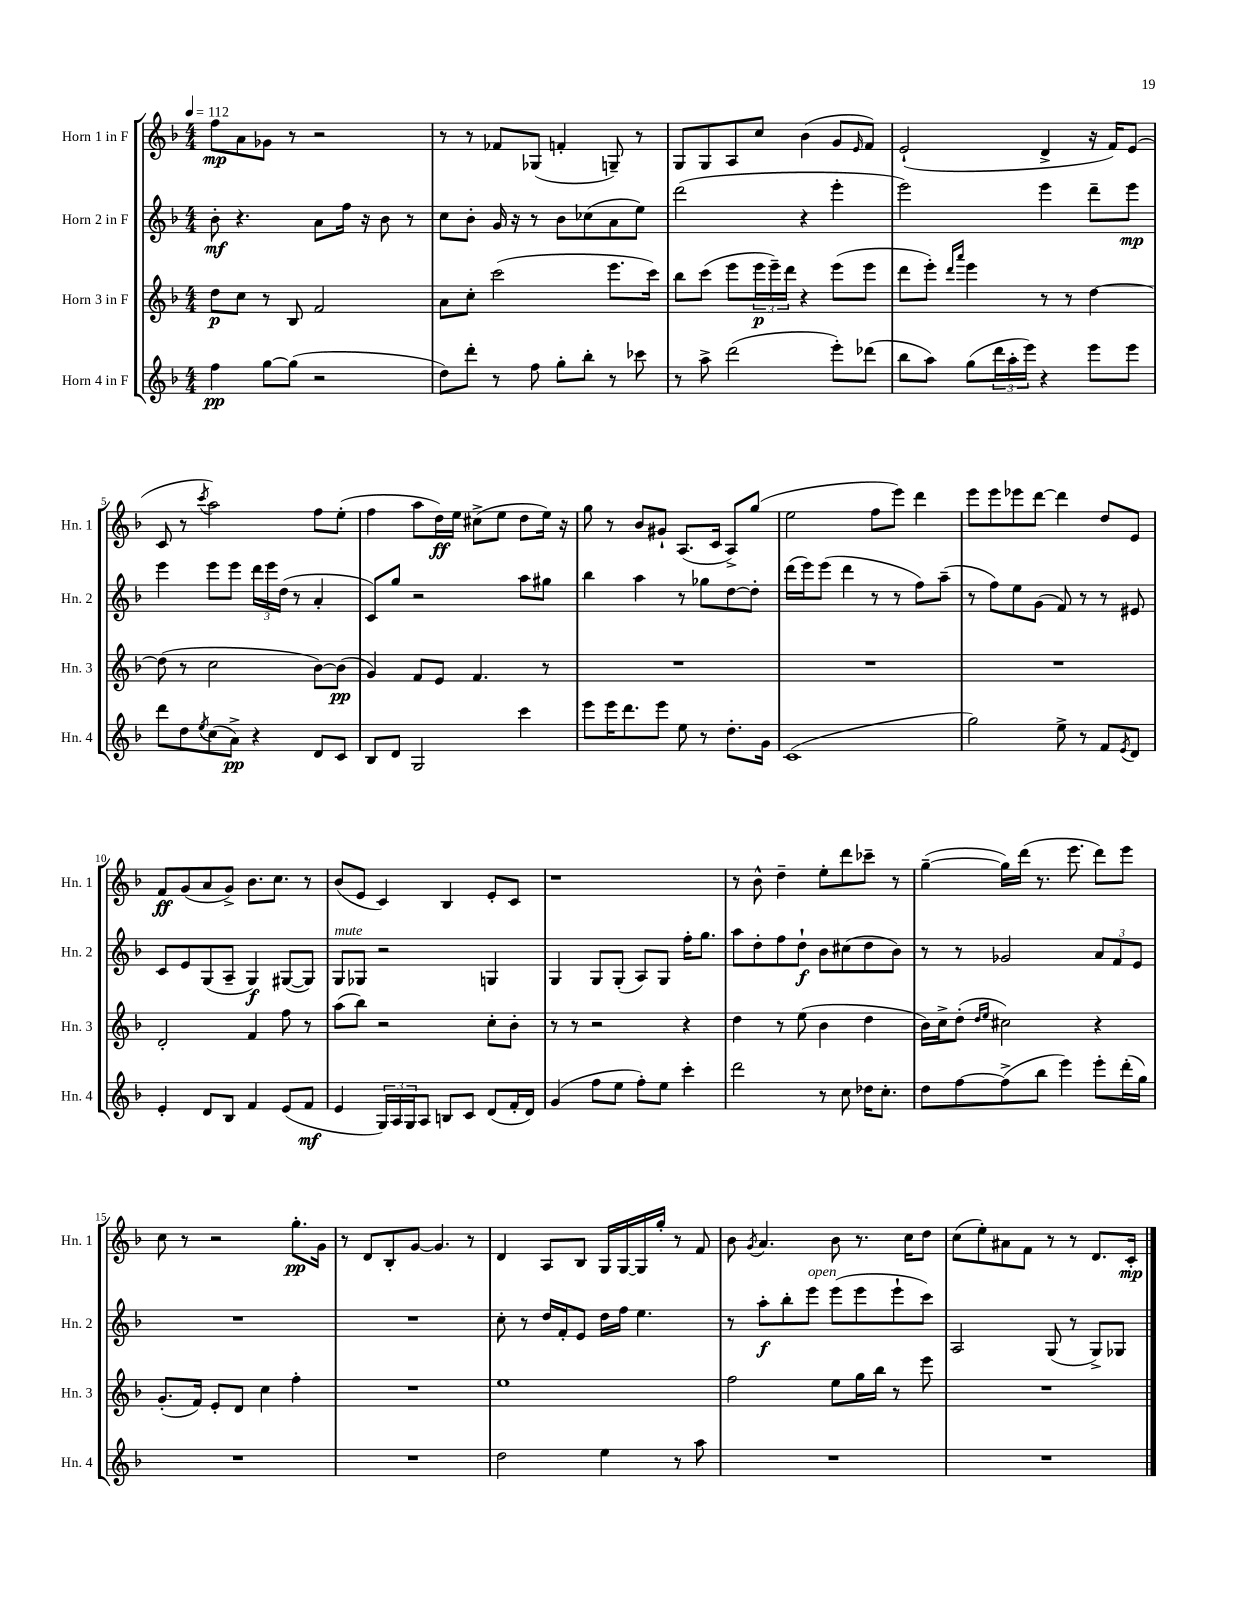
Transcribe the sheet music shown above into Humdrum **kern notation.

**kern	**dynam	**kern	**dynam	**kern	**dynam	**kern	**dynam
*part4	*part4	*part3	*part3	*part2	*part2	*part1	*part1
*staff4	*staff4	*staff3	*staff3	*staff2	*staff2	*staff1	*staff1
*I"Horn 4 in F	*	*I"Horn 3 in F	*	*I"Horn 2 in F	*	*I"Horn 1 in F	*
*I'Hn. 4	*	*I'Hn. 3	*	*I'Hn. 2	*	*I'Hn. 1	*
*clefG2	*	*clefG2	*	*clefG2	*	*clefG2	*
*k[b-]	*	*k[b-]	*	*k[b-]	*	*k[b-]	*
*M4/4	*	*M4/4	*	*M4/4	*	*M4/4	*
*MM112	*	*MM112	*	*MM112	*	*MM112	*
=1	=1	=1	=1	=1	=1	=1	=1
4ff\	pp	8dd\L	p	8b-'\	mf	8ff\L	mp
.	.	8cc\J	.	4.r	.	8a\	.
[8gg\L	.	8r	.	.	.	8g-X\J	.
(8gg\J]	.	8B-/	.	.	.	8r	.
2r	.	2f/	.	8a\L	.	2r	.
.	.	.	.	16ff\Jk	.	.	.
.	.	.	.	16r	.	.	.
.	.	.	.	8b-\	.	.	.
.	.	.	.	8r	.	.	.
=2	=2	=2	=2	=2	=2	=2	=2
8dd\L)	.	8a\L	.	8cc\L	.	8r	.
8ddd'\J	.	8cc'\J	.	8b-'\J	.	8r	.
8r	.	(2ccc\	.	16g/	.	8f-X/L	.
.	.	.	.	16r	.	.	.
8ff\	.	.	.	8r	.	(8G-X/J	.
8gg'\L	.	.	.	8b-\L	.	4fn'/	.
8bb-'\J	.	.	.	(8cc-X\	.	.	.
8r	.	8.eee\L	.	8a\	.	8Gn~/)	.
8ccc-X\	.	.	.	8ee\J)	.	8r	.
.	.	16ccc\Jk)	.	.	.	.	.
=3	=3	=3	=3	=3	=3	=3	=3
8r	.	8bb-\L	.	(2ddd\	.	8G/L	.
8aa^\	.	(8ccc\J	.	.	.	8G/	.
(2ddd\	.	8eee\L	.	.	.	8A/	.
.	.	24eee\L	p	.	.	8cc/J	.
.	.	24eee~\)	.	.	.	.	.
.	.	24ddd\JJ	.	.	.	.	.
.	.	4r	.	4r	.	(4b-\	.
8eee'\L)	.	(8eee\L	.	4eee'\	.	8g/L	.
.	.	.	.	.	.	16qqe/	.
(8ddd-X\J	.	8eee\J	.	.	.	8f/J)	.
=4	=4	=4	=4	=4	=4	=4	=4
8bb-\L	.	8ddd\L	.	2eee\)	.	(2e`/	.
8aa\J)	.	8eee'\J)	.	.	.	.	.
.	.	16qqddd/LL	.	.	.	.	.
.	.	16qqaaa/JJ	.	.	.	.	.
(8gg\L	.	4eee\	.	.	.	.	.
24ddd\L	.	.	.	.	.	.	.
24aa'\	.	.	.	.	.	.	.
24eee\JJ)	.	.	.	.	.	.	.
4r	.	8r	.	4eee\	.	4d^/	.
.	.	8r	.	.	.	.	.
8eee\L	.	[4dd\	.	8ddd~\L	.	16r	.
.	.	.	.	.	.	16f/KL)	.
8eee\J	.	.	.	8eee\J	mp	(8e/J	.
!!LO:LB:g=z
=5	=5	=5	=5	=5	=5	=5	=5
8ddd\L	.	(8dd\]	.	4eee\	.	8c/	.
8dd\	.	8r	.	.	.	8r	.
8qee/	.	.	.	.	.	8qccc/	.
(8cc\	.	2cc\	.	8eee\L	.	2aa\)	.
8a^\J)	pp	.	.	8eee\J	.	.	.
4r	.	.	.	24ddd\LL	.	.	.
.	.	.	.	24eee\	.	.	.
.	.	.	.	(24dd\JJ	.	.	.
.	.	.	.	8r	.	.	.
8d/L	.	[8b-\L)	.	4a'/	.	8ff\L	.
8c/J	.	(8b-\J]	pp	.	.	(8ee'\J	.
=6	=6	=6	=6	=6	=6	=6	=6
8B-/L	.	4g/)	.	8c/L)	.	4ff\	.
8d/J	.	.	.	8gg/J	.	.	.
2G/	.	8f/L	.	2r	.	8aa\L	.
.	.	8e/J	.	.	.	16dd\L)	ff
.	.	.	.	.	.	16ee\JJ	.
.	.	4.f/	.	.	.	(8cc#X^\L	.
.	.	.	.	.	.	8ee\J	.
4ccc\	.	.	.	8aa\L	.	8dd\L	.
.	.	8r	.	8gg#X\J	.	16ee\Jk)	.
.	.	.	.	.	.	16r	.
=7	=7	=7	=7	=7	=7	=7	=7
8eee\L	.	1r	.	4bb-\	.	8gg\	.
16eee\K	.	.	.	.	.	8r	.
8.ddd\	.	.	.	.	.	.	.
.	.	.	.	4aa\	.	8b-/L	.
8eee\J	.	.	.	.	.	8g#X`/J	.
8ee\	.	.	.	8r	.	(8.A/L	.
8r	.	.	.	8gg-X\L	.	.	.
.	.	.	.	.	.	16c/Jk	.
8.dd'\L	.	.	.	[8dd\	.	8A^/L)	.
.	.	.	.	8dd'\J]	.	(8gg/J	.
16g\Jk	.	.	.	.	.	.	.
=8	=8	=8	=8	=8	=8	=8	=8
(1c	.	1r	.	(16ddd\LL	.	2ee\	.
.	.	.	.	16eee\J)	.	.	.
.	.	.	.	(8eee\J	.	.	.
.	.	.	.	4ddd\	.	.	.
.	.	.	.	8r	.	8ff\L	.
.	.	.	.	8r	.	8eee\J)	.
.	.	.	.	8ff\L)	.	4ddd\	.
.	.	.	.	(8aa~\J	.	.	.
=9	=9	=9	=9	=9	=9	=9	=9
2gg\)	.	1r	.	8r	.	8eee\L	.
.	.	.	.	8ff\L)	.	8eee\	.
.	.	.	.	8ee\	.	8eee-X\	.
.	.	.	.	(8g\J	.	[8ddd\J	.
8ee^\	.	.	.	8f/)	.	4ddd\]	.
8r	.	.	.	8r	.	.	.
8f/L	.	.	.	8r	.	8dd/L	.
8qe/	.	.	.	.	.	.	.
8d/J	.	.	.	8e#X/	.	8e/J	.
!!LO:LB:g=z
=10	=10	=10	=10	=10	=10	=10	=10
4e'/	.	2d'/	.	8c/L	.	8f/L	ff
.	.	.	.	8e/	.	(8g/	.
8d/L	.	.	.	(8G/	.	8a/	.
8B-/J	.	.	.	8A~/J	.	8g^/J)	.
4f/	.	4f/	.	4G/)	f	8.b-\L	.
.	.	.	.	.	.	8.cc\J	.
(8e/L	.	8ff\	.	([8G#X/L	.	.	.
8f/J	mf	8r	.	8G#/J])	.	8r	.
=11	=11	=11	=11	=11	=11	=11	=11
!	!	!	!	!LO:TX:a:i:t=mute	!	!	!
4e/	.	(8aa\L	.	8G/L	.	(8b-/L	.
.	.	8bb-\J)	.	8G-X/J	.	8e/J	.
24G/LL)	.	2r	.	2r	.	4c/)	.
24A/	.	.	.	.	.	.	.
24G/J	.	.	.	.	.	.	.
8A/J	.	.	.	.	.	.	.
8Bn/L	.	.	.	.	.	4B-/	.
8c/J	.	.	.	.	.	.	.
(8d/L	.	8cc'\L	.	4Gn/	.	8e'/L	.
16f'/L	.	8b-'\J	.	.	.	8c/J	.
16d/JJ)	.	.	.	.	.	.	.
=12	=12	=12	=12	=12	=12	=12	=12
(4g/	.	8r	.	4G/	.	1r	.
.	.	8r	.	.	.	.	.
8ff\L	.	2r	.	8G/L	.	.	.
8ee\J	.	.	.	(8G'/J	.	.	.
8ff'\L)	.	.	.	8A/L)	.	.	.
8ee\J	.	.	.	8G/J	.	.	.
4ccc'\	.	4r	.	16ff'\KL	.	.	.
.	.	.	.	8.gg\J	.	.	.
=13	=13	=13	=13	=13	=13	=13	=13
2ddd\	.	4dd\	.	8aa\L	.	8r	.
.	.	.	.	8dd'\	.	8b-^^\	.
.	.	8r	.	8ff\	.	4dd~\	.
.	.	(8ee\	.	8dd`\J	f	.	.
8r	.	4b-\	.	8b-\L	.	8ee'\L	.
8cc\	.	.	.	(8cc#X\	.	8ddd\	.
16dd-X\KL	.	4dd\	.	8dd\	.	8ccc-X~\J	.
8.cc'\J	.	.	.	.	.	.	.
.	.	.	.	8b-\J)	.	8r	.
=14	=14	=14	=14	=14	=14	=14	=14
8dd\L	.	16b-\LL)	.	8r	.	([4gg~\	.
.	.	16cc^\J	.	.	.	.	.
[8ff\	.	(8dd'\J	.	8r	.	.	.
.	.	16qqdd/LL	.	.	.	.	.
.	.	16qqee/JJ	.	.	.	.	.
(8ff^\]	.	2cc#X\)	.	2g-X/	.	16gg\LL])	.
.	.	.	.	.	.	(16ddd\JJ	.
8bb-\J	.	.	.	.	.	8.r	.
4eee\)	.	.	.	.	.	.	.
.	.	.	.	.	.	8.eee\	.
8eee'\L	.	4r	.	12a/L	.	8ddd\L)	.
.	.	.	.	12f/	.	.	.
(16ddd'\L	.	.	.	.	.	8eee\J	.
.	.	.	.	12e/J	.	.	.
16gg\JJ)	.	.	.	.	.	.	.
!!LO:LB:g=z
=15	=15	=15	=15	=15	=15	=15	=15
1r	.	(8.g'/L	.	1r	.	8cc\	.
.	.	.	.	.	.	8r	.
.	.	16f/Jk)	.	.	.	.	.
.	.	8e'/L	.	.	.	2r	.
.	.	8d/J	.	.	.	.	.
.	.	4cc\	.	.	.	.	.
.	.	4ff'\	.	.	.	8.gg'\L	pp
.	.	.	.	.	.	16g\Jk	.
=16	=16	=16	=16	=16	=16	=16	=16
1r	.	1r	.	1r	.	8r	.
.	.	.	.	.	.	8d/L	.
.	.	.	.	.	.	8B-'/	.
.	.	.	.	.	.	[8g/J	.
.	.	.	.	.	.	4.g/]	.
.	.	.	.	.	.	8r	.
=17	=17	=17	=17	=17	=17	=17	=17
2dd\	.	1ee	.	8cc'\	.	4d/	.
.	.	.	.	8r	.	.	.
.	.	.	.	16dd/LL	.	8A/L	.
.	.	.	.	16f'/J	.	.	.
.	.	.	.	8e/J	.	8B-/J	.
4ee\	.	.	.	16dd\LL	.	16G/LL	.
.	.	.	.	16ff\JJ	.	[16G/	.
.	.	.	.	4.ee\	.	16G/]	.
.	.	.	.	.	.	16gg'/JJ	.
8r	.	.	.	.	.	8r	.
8aa\	.	.	.	.	.	8f/	.
=18	=18	=18	=18	=18	=18	=18	=18
1r	.	2ff\	.	8r	.	8b-\	.
.	.	.	.	.	.	8qg/	.
.	.	.	.	8aa'\L	f	4.a/	.
.	.	.	.	8bb-'\	.	.	.
!	!	!	!	!LO:TX:a:i:t=open	!	!	!
.	.	.	.	8eee\J	.	.	.
.	.	8ee\L	.	(8eee\L	.	8b-\	.
.	.	16gg\L	.	8eee\	.	8.r	.
.	.	16bb-\JJ	.	.	.	.	.
.	.	8r	.	8eee`\	.	.	.
.	.	.	.	.	.	16cc\KL	.
.	.	8eee\	.	8ccc\J)	.	8dd\J	.
=19	=19	=19	=19	=19	=19	=19	=19
1r	.	1r	.	2A/	.	(8cc\L	.
.	.	.	.	.	.	8ee'\)	.
.	.	.	.	.	.	8a#X\	.
.	.	.	.	.	.	8f\J	.
.	.	.	.	(8G/	.	8r	.
.	.	.	.	8r	.	8r	.
.	.	.	.	8G^/L)	.	8.d/L	.
.	.	.	.	8G-X/J	.	.	.
.	.	.	.	.	.	16c'/Jk	mp
==	==	==	==	==	==	==	==
*-	*-	*-	*-	*-	*-	*-	*-
